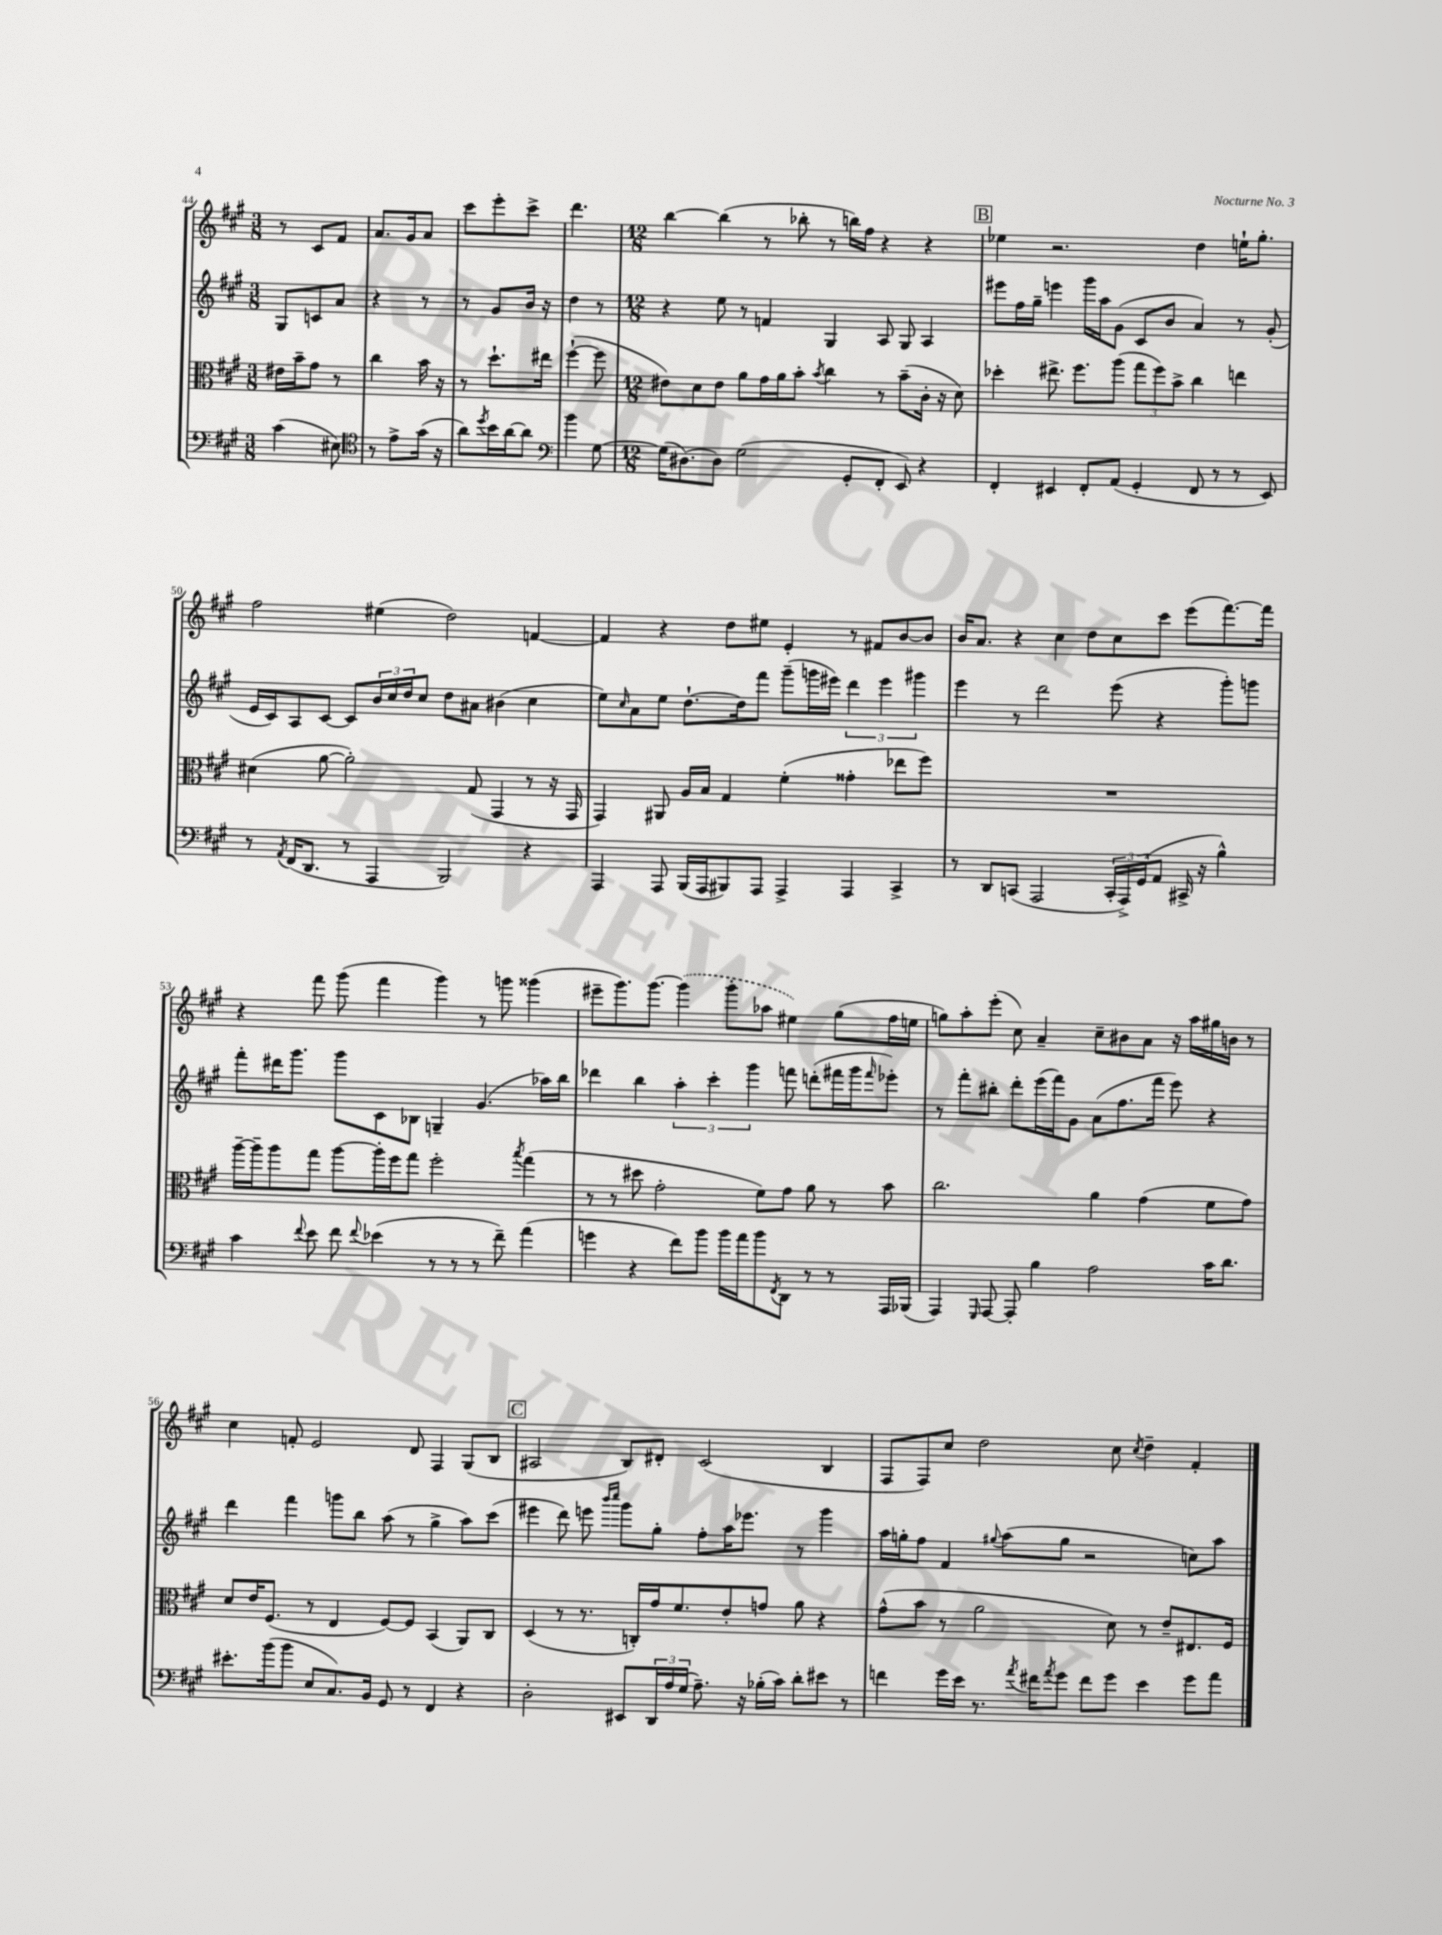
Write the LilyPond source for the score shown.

<<
\new StaffGroup <<
\new Staff = "s0" {
    \clef treble \key a \major \numericTimeSignature \time 3/8
    r8 cis'8 fis'8 |
    a'8. gis'16 a'8 |
    cis'''8 e'''8-. cis'''8-> |
    d'''4. |
    \numericTimeSignature \time 12/8 b''4~ b''4( r8 bes''8-. r8 b''16) fis''16 r4 r4 |
    \mark \markup { \box "B" } ees''4 r2. d''4 e''16-! gis''8.-. |
    fis''2 eis''4( d''2) f'4~ |
    f'4 r4 d''8 eis''8 e'4-. r8 fis'8 b'8~ b'8 |
    b'16 a'8. r4 cis''4 d''8 cis''8 cis'''8 e'''8( fis'''8.~) fis'''16 |
    r4 fis'''8 gis'''8( fis'''4 gis'''4) r8 g'''8 gisis'''4( |
    eis'''8-- gis'''8.) gis'''8.~ \once \slurDashed gis'''4( gis'''8-. aes''8 eis''4) gis''8( fis''16 e''16 |
    g''8) a''8-. e'''8-.( cis''8) a'4-- cis''8-- bis'8 a'8 r16 a''16 gis''16 b'16 r8 |
    cis''4 f'8-. e'2 d'8 fis4 gis8( b8 |
    \mark \markup { \box "C" } ais2 b8) dis'8-. cis'2( b4 |
    fis8 fis8) cis''8 d''2 cis''8 \acciaccatura { cis''8 } d''4-- fis'4-. \bar "|." |
}
\new Staff = "s1" {
    \clef treble \key a \major \numericTimeSignature \time 3/8
    gis8 c'8 a'8 |
    r4 r8 |
    r8 gis'8 b'16 r16 |
    d''4 r8 |
    \numericTimeSignature \time 12/8 r4 e''8 r8 f'4 gis4 a8 gis8 a4 |
    \mark \markup { \box "B" } eis'''8 fis''16 gis''16-- e'''4 gis'''16 a''16 gis'8( cis'8 b'8 a'4) r8 gis'8-.( |
    e'16 cis'16) a8 cis'8~ cis'8 \tuplet 3/2 { b'16 cis''16 d''16 } cis''8 d''8 ais'8 bis'4( cis''4 |
    e''8) \grace { cis''16 } a'8 e''8 d''8.~-! d''16 fis'''8 gis'''8--( g'''16 eis'''16) \tuplet 3/2 { d'''4 eis'''4 gis'''4 } |
    e'''4 r8 d'''2 e'''8( r4 gis'''8-.) g'''8 |
    fis'''8-. dis'''16 gis'''8. gis'''8 cis'8 bes8 g4-- gis'4.( aes''16) b''16 |
    des'''4 b''4 \tuplet 3/2 { a''4-. cis'''4-. gis'''4 } f'''8 d'''8-.( fis'''16 gis'''16 \grace { fis'''16 } ees'''8-.) |
    r8 fis'''8-. bis''8-. d'''8-. e'''16( fis'''16) gis'8 a'8( fis''8. fis'''16 e'''8) r4 |
    d'''4 fis'''4 g'''8 b''8 a''8( r8 gis''4-> a''8) cis'''8( |
    \mark \markup { \box "C" } eis'''4 d'''8) e'''8 \grace { b'''16 cis''''16 } gis'''8 gis''8-. fis''8-. a''16 ees'''8. r8 gis'''4 |
    a''16 g''16-. fis''8 fis'4 \appoggiatura { gis''8 } a''8( gis''8 r2 c''8) a''8 \bar "|." |
}
\new Staff = "s2" {
    \clef alto \key a \major \numericTimeSignature \time 3/8
    eis'16 b'16-- gis'8 r8 |
    cis''4 b'16 r16 |
    r8 d''8.-! eis''16 |
    fis''4~-!( fis''8 |
    \numericTimeSignature \time 12/8 eis'8) d'8 eis'8 a'8 gis'16 a'16 b'8-. \acciaccatura { b'8 } cis''4 r8 b'8--( cis'16-. r16 d'8) |
    \mark \markup { \box "B" } des''4-. eis''8.-> fis''8. a''8( \tuplet 3/2 { gis''8 fis''8) b'8-> } cis''4 e''4 |
    dis'4( a'8~ a'2-.) gis8( gis,4 r8 r16 gis,16 |
    gis,4) ais,8 a16 b16 gis4 fis'4-.( gisis'4-. ees''8 fis''8) |
    R1. |
    a''16~-- a''16-- a''8 gis''8 a''8~ a''16-. fis''16 gis''8 fis''2-. \acciaccatura { b''8 } gis''4( |
    r8 r8 dis''8 gis'2-. fis'8) gis'8 a'8 r8 b'8 |
    cis''2. a'4 gis'4( fis'8 gis'8) |
    d'8 e'16 fis8.( r8 e4 fis8~) fis8 b,4( a,8) cis8 |
    \mark \markup { \box "C" } d4( r8 r8. c16-.) gis'16 fis'8. e'8-. g'8 a'8 r4 |
    gis'8-^( b'8 r8 a'2 d'8) r8 e'8-- eis8. fis16 \bar "|." |
}
\new Staff = "s3" {
    \clef bass \key a \major \numericTimeSignature \time 3/8
    cis'4( eis8) |
    \clef tenor r8 e'8-> gis'16( r16 |
    a'8) \acciaccatura { d''8 } b'16 a'16~ a'8 |
    \clef bass b'4 gis8~ |
    \numericTimeSignature \time 12/8 gis16( dis8.~) dis8 gis2( gis,8-. fis,8-. e,8) r4 |
    \mark \markup { \box "B" } fis,4-. eis,4 fis,8-. a,8( gis,4-. fis,8 r8 r8 eis,8) |
    r8 \acciaccatura { a,8 } fis,16( d,8. r8 a,,4 b,,2) r4 |
    a,,4 a,,8 b,,16( a,,16 bis,,8) a,,8 a,,4-> a,,4 cis,4-> |
    r8 d,8 c,8( a,,2 \tuplet 3/2 { c,16-. a,,16->) gis,16( } a,8 cis,16-> r16 b4-^) |
    cis'4 \appoggiatura { fis'8 } e'8 fis'8 \appoggiatura { fis'8 } ees'4( r8 r8 r8 fis'8--) a'4( |
    g'4 r4 fis'8) b'8 b'16 a'16 b'8 \acciaccatura { fis,8 } d,8 r8 r8 a,,16 bes,,16( |
    a,,4) \grace { gis,,16 } a,,8~ a,,8-. b4 a2 cis'16 d'8. |
    eis'8.-. b'16( b'8 e8 cis8.) b,16 gis,8 r8 fis,4 r4 |
    \mark \markup { \box "C" } d2-. eis,8 \tuplet 3/2 { d,16 a16 gis16( } a8.--) r16 bes16-.( cis'16) d'8-. eis'8 r8 |
    f'4 gis'16 e'16 r8. \acciaccatura { a'8 } fis'16 \acciaccatura { a'8 } gis'8 fis'8 gis'8 e'4 gis'8 a'8 \bar "|." |
}
>>
>>
\layout { \context { \Score currentBarNumber = #44 } }
